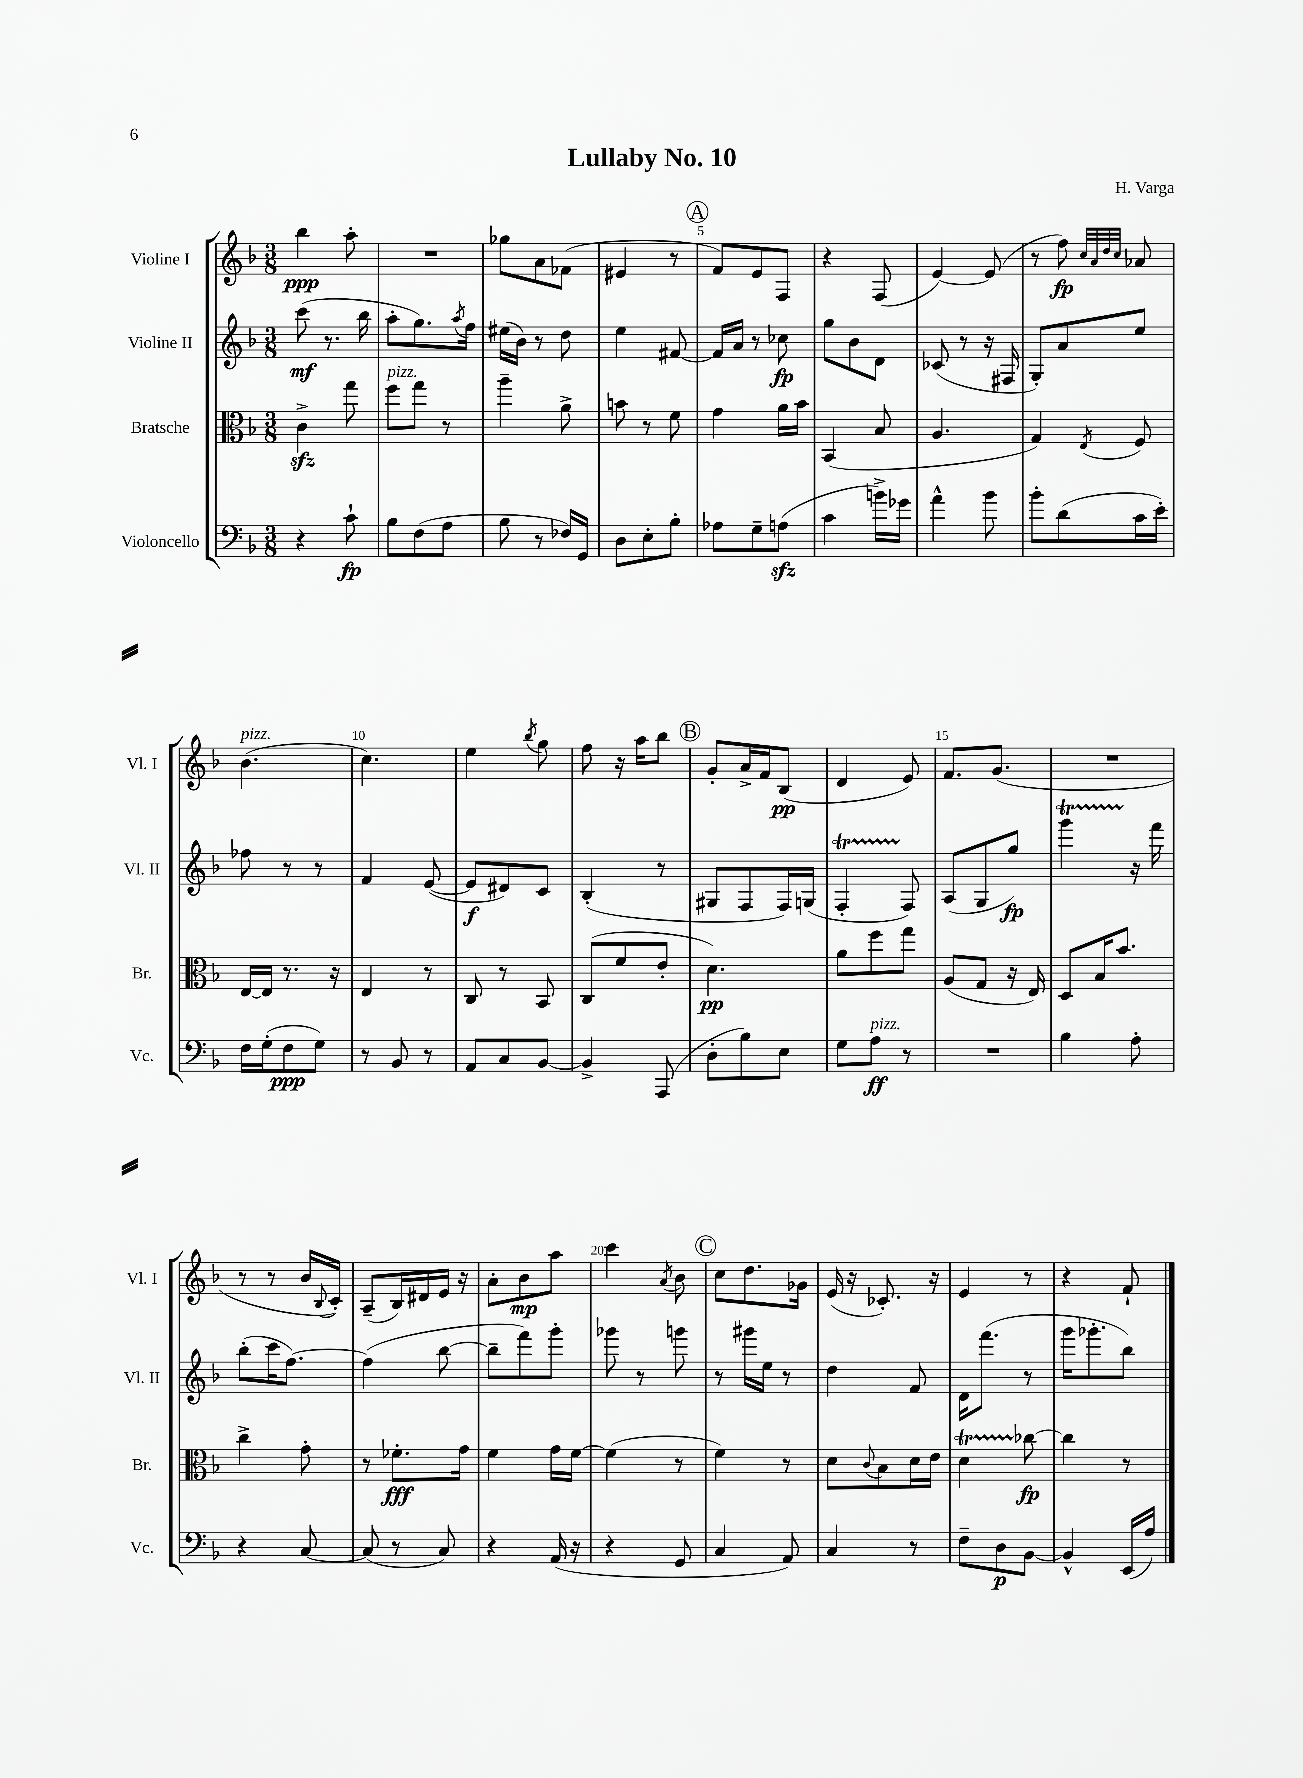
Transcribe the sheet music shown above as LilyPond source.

\header { title = "Lullaby No. 10" composer = "H. Varga" }
<<
\new StaffGroup <<
\new Staff = "s0" \with { instrumentName = "Violine I" shortInstrumentName = "Vl. I" } {
    \clef treble \key f \major \numericTimeSignature \time 3/8
    bes''4\ppp a''8-. |
    R4. |
    ges''8 a'8 fes'8( |
    eis'4 r8 |
    \mark \markup { \circle "A" } f'8) e'8 f8 |
    r4 f8( |
    e'4~) e'8( |
    r8 f''8\fp) \grace { c''32 a'32 d''32 c''32 } aes'8 |
    bes'4.^\markup { \italic "pizz." }( |
    c''4.) |
    e''4 \acciaccatura { bes''8 } g''8 |
    f''8 r16 a''16 bes''8 |
    \mark \markup { \circle "B" } g'8-. a'16-> f'16 bes8\pp( |
    d'4 e'8) |
    f'8. g'8.( |
    R4. |
    r8 r8 bes'16 \appoggiatura { bes8 } c'16-.) |
    a8--( bes16) dis'16 e'16 r16 |
    a'8-. bes'8\mp a''8 |
    c'''4 \acciaccatura { a'8 } bes'8 |
    \mark \markup { \circle "C" } c''8 d''8. ges'16 |
    e'16( r16 ces'8.-.) r16 |
    e'4 r8 |
    r4 f'8-! \bar "|." |
}
\new Staff = "s1" \with { instrumentName = "Violine II" shortInstrumentName = "Vl. II" } {
    \clef treble \key f \major \numericTimeSignature \time 3/8
    c'''8\mf( r8. bes''16 |
    a''8-. g''8.) \acciaccatura { a''8 } f''16 |
    eis''16( bes'16) r8 d''8 |
    e''4 fis'8~ |
    \mark \markup { \circle "A" } fis'16 a'16 r8 ces''8\fp |
    g''8 bes'8 d'8 |
    ces'8( r8 r16 fis16 |
    g8-.) a'8 e''8 |
    fes''8 r8 r8 |
    f'4 e'8~( |
    e'8\f dis'8) c'8 |
    bes4-.( r8 |
    \mark \markup { \circle "B" } gis8 f8 f16) g16( |
    f4-.\startTrillSpan f8\stopTrillSpan) |
    a8( g8 g''8\fp) |
    g'''4\startTrillSpan r16\stopTrillSpan f'''16 |
    bes''8-.( c'''16 f''8.~) |
    f''4( bes''8~ |
    bes''8-- f'''8) g'''8-. |
    ges'''8 r8 g'''8 |
    \mark \markup { \circle "C" } r8 gis'''16 e''16 r8 |
    d''4 f'8 |
    d'16 f'''8.( r8 |
    g'''16 ges'''8.-. bes''8) \bar "|." |
}
\new Staff = "s2" \with { instrumentName = "Bratsche" shortInstrumentName = "Br." } {
    \clef alto \key f \major \numericTimeSignature \time 3/8
    c'4->\sfz g''8 |
    f''8^\markup { \italic "pizz." } g''8 r8 |
    a''4-- a'8-> |
    b'8 r8 f'8 |
    \mark \markup { \circle "A" } g'4 a'16 bes'16 |
    bes,4( bes8 |
    a4. |
    g4) \acciaccatura { e8 } f8 |
    e16~ e16 r8. r16 |
    e4 r8 |
    c8 r8 bes,8 |
    c8( f'8 e'8-. |
    \mark \markup { \circle "B" } d'4.\pp) |
    a'8 f''8 g''8 |
    a8( g8 r16 e16) |
    d8 bes16 bes'8. |
    c''4-> g'8-. |
    r8 fes'8.-.\fff g'16 |
    f'4 g'16 f'16~ |
    f'4( r8 |
    \mark \markup { \circle "C" } f'4) r8 |
    d'8 \appoggiatura { c'8 } bes8 d'16 e'16 |
    d'4\startTrillSpan ces''8~\stopTrillSpan\fp |
    ces''4 r8 \bar "|." |
}
\new Staff = "s3" \with { instrumentName = "Violoncello" shortInstrumentName = "Vc." } {
    \clef bass \key f \major \numericTimeSignature \time 3/8
    r4 c'8-!\fp |
    bes8 f8( a8 |
    bes8 r8 fes16) g,16 |
    d8 e8-. bes8-. |
    \mark \markup { \circle "A" } aes8 g8-- a8\sfz( |
    c'4 b'16->) ges'16 |
    a'4-^ bes'8 |
    bes'8-. d'8( c'16 e'16-.) |
    f16 g16-.( f8\ppp g8) |
    r8 bes,8 r8 |
    a,8 c8 bes,8~ |
    bes,4-> a,,8( |
    \mark \markup { \circle "B" } d8-. bes8) e8 |
    g8 a8\ff^\markup { \italic "pizz." } r8 |
    R4. |
    bes4 a8-. |
    r4 c8~ |
    c8( r8 c8) |
    r4 a,16( r16 |
    r4 g,8 |
    \mark \markup { \circle "C" } c4 a,8) |
    c4 r8 |
    f8-- d8\p bes,8~ |
    bes,4-^ e,16( a16) \bar "|." |
}
>>
>>
\layout { \context { \Score \override BarNumber.break-visibility = ##(#f #t #t) barNumberVisibility = #(every-nth-bar-number-visible 5) } }
